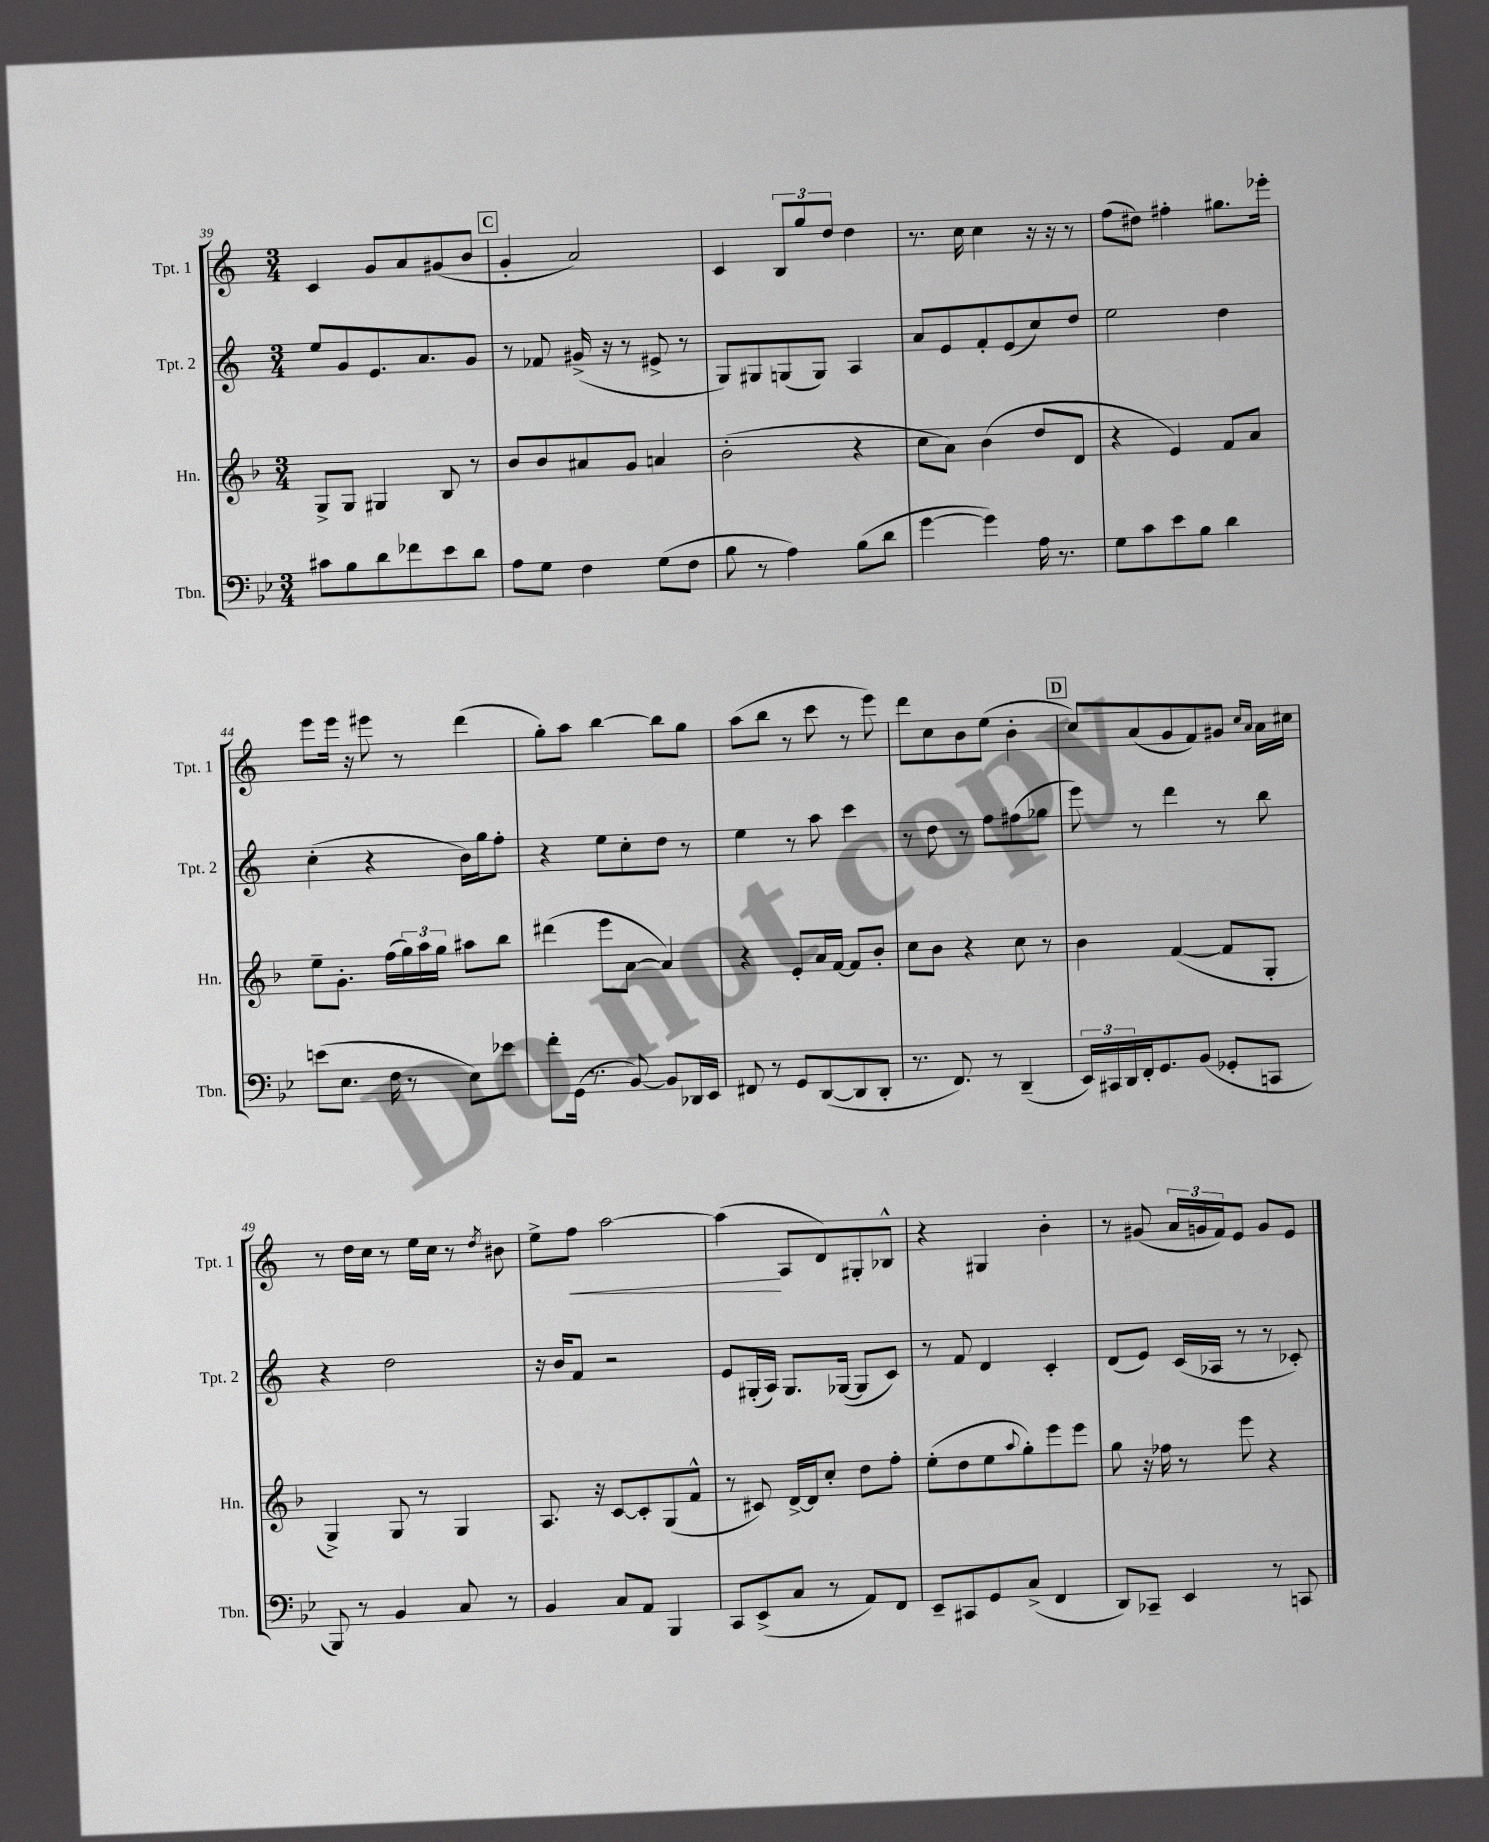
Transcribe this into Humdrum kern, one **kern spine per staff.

**kern	**kern	**kern	**kern
*staff4	*staff3	*staff2	*staff1
*clefF4	*clefG2	*clefG2	*clefG2
*k[b-e-]	*k[b-]	*k[]	*k[]
*M3/4	*M3/4	*M3/4	*M3/4
8c#\L	8G^/L	8ee/L	4c/
8B-\	8G/J	8g/	.
8d\	4G#/	8.e/	8g/L
8f-\	.	.	8a/
.	.	8.a/	.
8e-\	8B-/	.	(8g#/
8d\J	8r	8g/J	8b/J
=	=	=	=
8A\L	8b-/L	8r	4g'/
8G\J	8b-/	8f-/	.
4F\	8a#/	(16g#^/	2a/)
.	.	16r	.
.	8g/J	8r	.
(8G\L	4a/	8e#^/	.
8F\J	.	8r	.
=	=	=	=
8B-\	(2b-'\	8G/L)	4c/
8r	.	8G#/	.
4A\)	.	(8G/	12B/L
.	.	.	12gg/
.	.	8G/J)	.
.	.	.	12dd/J
(8B-\L	4r	4A/	4dd\
8d\J	.	.	.
=	=	=	=
[4g\	8cc\L	8a/L	8.r
.	8a\J)	8e/	.
.	.	.	16cc\
4g\])	(4b-\	8f'/	4cc\
.	.	(8e/	.
16A\	8dd/L	8cc/)	16r
8.r	.	.	16r
.	8d/J	8dd/J	8r
=	=	=	=
8G\L	4r	2ee\	(8ff\L
8c\	.	.	8dd#\J)
8e-\	4e/)	.	4ff#'\
8B-\J	.	.	.
4d\	8f/L	4dd\	8.gg#\L
.	8a/J	.	.
.	.	.	16eee-'\Jk
=	=	=	=
(8e\L	8ee~\L	(4cc'\	8eee\L
8.E-\J	8.g'\J	.	16eee\Jk
.	.	.	16r
.	.	4r	8eee#\
16F\	(16ff\LL	.	.
8r	24gg\)	.	8r
.	24aa\	.	.
.	24gg\JJ	.	.
8E-\L)	8aa#\L	16b\LL)	(4ddd\
.	.	16gg\J	.
8e-\J	8bb-\J	8ff'\J	.
=	=	=	=
8f'\L	(4ddd#\	4r	8gg'\L)
(16GG\Jk	.	.	8aa\J
8.r	.	.	.
.	8eee\L	8ee\L	[4bb\
[8BB-/)	[8a\J	8cc'\	.
8BB-/]L	4a/])	8dd\J	8bb\]L
16DD-/L	.	8r	8gg\J
16EE-/JJ	.	.	.
=	=	=	=
8FF#/	4r	4ee\	(8aa\L
8r	.	.	8bb\J
8GG/L	8e'/L	8r	8r
([8DD/	16a/L	8aa\	8ccc\
.	[16f/JJ	.	.
8DD/]	8f/]L	4ccc\	8r
8DD'/J	8b-'/J	.	8eee\)
=	=	=	=
8.r	8cc\L	8r	8ddd\L
.	8b-\J	8dd\	8cc\
8.FF/)	.	.	.
.	4r	8r	8b\
8r	.	8ff\L	(8ee\J
(4DD~/	8cc\	(8ff#\	4b'\
.	8r	8gg-\J	.
=	=	=	=
24EE-/LL)	4b-\	8eee\)	8cc/L)
24CC#/	.	.	.
24DD/	.	.	.
16FF'/J	.	8r	(8a/
8.GG/	.	.	.
.	([4f/	4ddd\	8g/
(8BB-/J	.	.	8f/)
8GG-'/L	8f/]L	8r	8g#/J
.	.	.	16qqcc/LL
.	.	.	16qqa/JJ
8CC/J	8G'/J	8bb\	16a\LL
.	.	.	16cc#\JJ
=	=	=	=
8BBB-/)	4G^/)	4r	8r
8r	.	.	16dd\LL
.	.	.	16cc\JJ
4BB-/	8G/	2dd\	8r
.	8r	.	16ee\LL
.	.	.	16cc\JJ
8C/	4G/	.	8r
.	.	.	8qdd/
8r	.	.	8b#\
=	=	=	=
4BB-/	8.A/	16r	8ee^\L
.	.	16b/LK	.
.	.	8f/J	8ff\J
.	16r	.	.
8C/L	[8c/L	2r	[2aa\
8AA/J	8c'/]	.	.
4BBB-/	(8G/	.	.
.	8f^^/J	.	.
=	=	=	=
8CC/L	8r	8e/L	(4aa\]
(8EE-^/	8c#/)	(16G#'/L	.
.	.	16A/JJ)	.
8C/J	[16d^/LL	8.G#/L	8A/L
.	16d/]J	.	.
8r	8cc'/J	.	8d/)
.	.	([16G-/Jk	.
8AA/L)	8dd\L	8G-/]L	8G#'/
8FF/J	8ff'\J	8c/J)	8B-^^/J
=	=	=	=
8EE-~/L	(8ee'\L	8r	4r
8CC#/	8dd\	8f/	.
8GG/	8ee\	4d/	4G#/
.	8qqaa/	.	.
(8C^/J	8gg'\)	.	.
4FF/	8eee\	4c'/	4b'\
.	8eee\J	.	.
=	=	=	=
8DD/L)	8gg\	(8d/L	8r
8CC-~/J	16r	8e/J)	(8g#/
.	16ff-\	.	.
4EE-/	8r	(16c/LL	24a/LL
.	.	.	24g/
.	.	16A-/JJ	.
.	.	.	24f/J)
.	8eee\	8r	8e/J
8r	4r	8r	8g/L
8CC/	.	8c-'/)	8e/J
==	==	==	==
*-	*-	*-	*-
